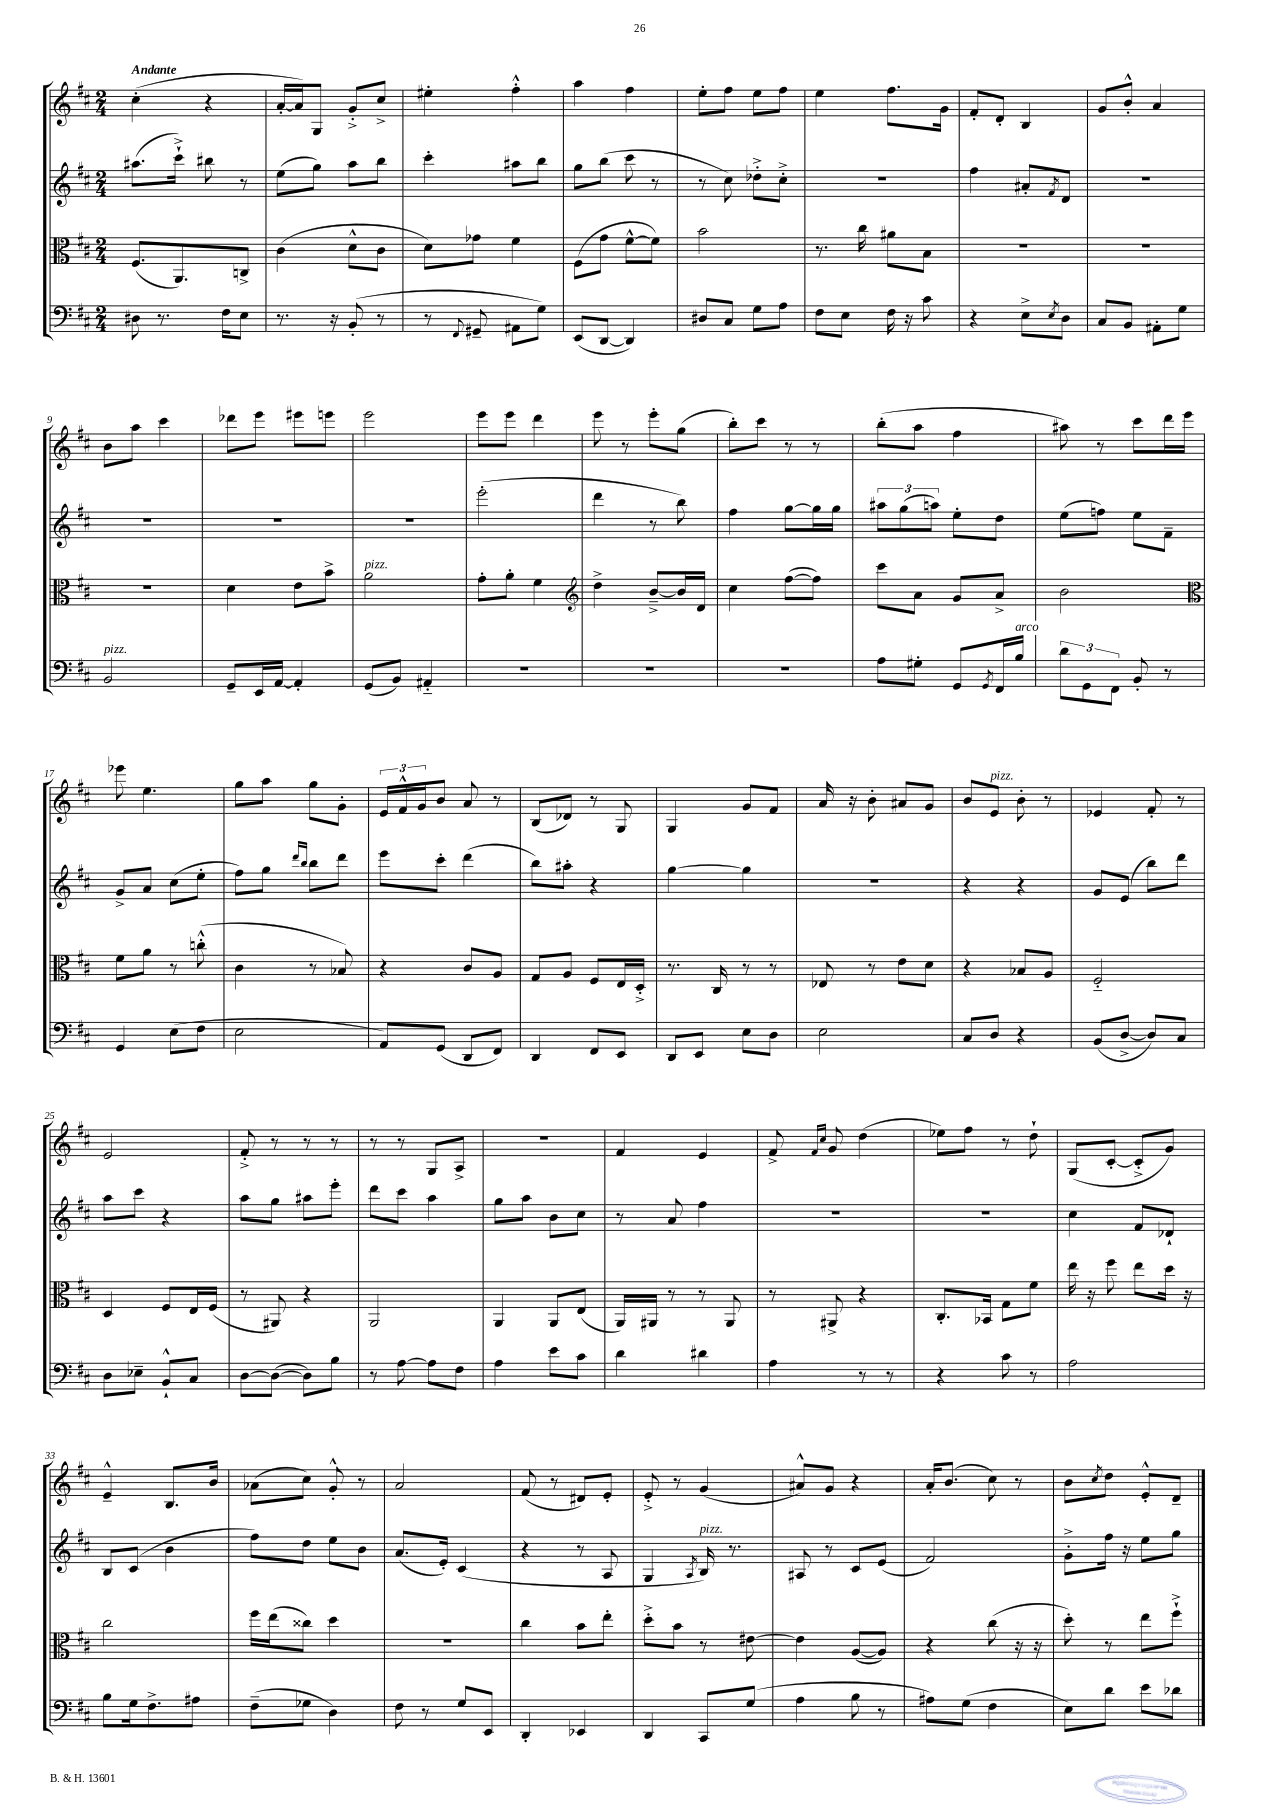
<<
\new StaffGroup <<
\new Staff = "s0" {
    \clef treble \key d \major \numericTimeSignature \time 2/4 \tempo "Andante"
    cis''4-.( r4 |
    a'16~-. a'16) g8 g'8-.-> cis''8-> |
    eis''4-. fis''4-.-^ |
    a''4 fis''4 |
    e''8-. fis''8 e''8 fis''8 |
    e''4 fis''8. g'16 |
    fis'8-. d'8-. b4 |
    g'8 b'8-.-^ a'4 |
    b'8 a''8 cis'''4 |
    des'''8 e'''8 eis'''8 e'''8 |
    e'''2 |
    e'''8 e'''8 d'''4 |
    e'''8 r8 e'''8-. g''8( |
    b''8-.) cis'''8 r8 r8 |
    b''8-.( a''8 fis''4 |
    ais''8) r8 cis'''8 d'''16 e'''16 |
    ees'''8 e''4. |
    g''8 a''8 g''8 g'8-. |
    \tuplet 3/2 { e'16 fis'16-^ g'16 } b'8 a'8 r8 |
    b8( des'8) r8 g8 |
    g4 g'8 fis'8 |
    a'16 r16 b'8-. ais'8 g'8 |
    b'8 e'8^\markup { \italic "pizz." } b'8-. r8 |
    ees'4 fis'8-. r8 |
    e'2 |
    fis'8-.-> r8 r8 r8 |
    r8 r8 g8 a8-> |
    R2 |
    fis'4 e'4 |
    fis'8-> \grace { fis'16 cis''16 } g'8 d''4( |
    ees''8) fis''8 r8 d''8-! |
    g8( cis'8~-. cis'8-.-> g'8) |
    e'4---^ b8. b'16 |
    aes'8( cis''8) g'8-.-^ r8 |
    a'2 |
    fis'8( r8 dis'8) e'8-. |
    e'8-.-> r8 g'4( |
    ais'8-^) g'8 r4 |
    a'16-. b'8.( cis''8) r8 |
    b'8 \acciaccatura { cis''8 } d''8 e'8-.-^ d'8-- \bar "|." |
}
\new Staff = "s1" {
    \clef treble \key d \major \numericTimeSignature \time 2/4
    ais''8.( cis'''16-!->) bis''8 r8 |
    e''8( g''8) a''8 b''8 |
    cis'''4-. ais''8 b''8 |
    g''8 b''8( cis'''8 r8 |
    r8 cis''8) des''8-.-> cis''8-.-> |
    R2 |
    fis''4 ais'8-. \acciaccatura { fis'8 } d'8 |
    R2 |
    R2 |
    R2 |
    R2 |
    e'''2-.( |
    d'''4 r8 b''8) |
    fis''4 g''8~ g''16 g''16 |
    \tuplet 3/2 { ais''8 g''8( a''8) } e''8-. d''8 |
    e''8( f''8) e''8 fis'8-- |
    g'8-> a'8 cis''8( e''8-. |
    fis''8) g''8 \grace { d'''16 b''16 } b''8 d'''8 |
    e'''8 cis'''8-. d'''4( |
    b''8) ais''8-. r4 |
    g''4~ g''4 |
    r2 |
    r4 r4 |
    g'8 e'8( b''8) d'''8 |
    a''8 cis'''8 r4 |
    a''8 g''8 ais''8 e'''8-. |
    d'''8 cis'''8 a''4 |
    g''8 a''8 b'8 cis''8 |
    r8 a'8 fis''4 |
    R2 |
    R2 |
    cis''4 fis'8 des'8-! |
    b8 cis'8( b'4 |
    fis''8) d''8 e''8 b'8 |
    a'8.( e'16-.) cis'4( |
    r4 r8 a8 |
    g4 \acciaccatura { a8 } b16^\markup { \italic "pizz." }) r8. |
    ais8 r8 cis'8 e'8( |
    fis'2) |
    g'8-.-> fis''16 r16 e''8 g''8 \bar "|." |
}
\new Staff = "s2" {
    \clef alto \key d \major \numericTimeSignature \time 2/4
    fis8.( a,8.) c8-> |
    cis'4( d'8-^ cis'8 |
    d'8) ges'8 fis'4 |
    fis8( g'8 fis'8~-^ fis'8) |
    b'2 |
    r8. cis''16 ais'8 b8 |
    R2 |
    R2 |
    R2 |
    d'4 e'8 b'8-> |
    a'2^\markup { \italic "pizz." } |
    g'8-. a'8-. fis'4 |
    \clef treble d''4-> b'8~---> b'16 d'16 |
    cis''4 fis''8~( fis''8) |
    cis'''8 a'8 g'8 a'8-> |
    b'2 |
    \clef alto fis'8 a'8 r8 c''8-.-^( |
    cis'4 r8 bes8) |
    r4 cis'8 a8 |
    g8 a8 fis8 e16 d16-.-> |
    r8. cis16 r8 r8 |
    ees8 r8 e'8 d'8 |
    r4 bes8 a8 |
    fis2-_ |
    d4 fis8 e16 fis16( |
    r8 ais,8) r4 |
    a,2 |
    a,4 a,8 e8( |
    a,16) ais,16 r8 r8 ais,8 |
    r8 ais,8-> r4 |
    cis8.-. bes,16 g8 fis'8 |
    e''16 r16 fis''8 e''8 d''16 r16 |
    cis''2 |
    fis''16 e''16( cisis''8) d''4 |
    r2 |
    cis''4 b'8 e''8-. |
    d''8-.-> b'8 r8 eis'8~ |
    eis'4 a8~( a8) |
    r4 cis''8( r16 r16 |
    d''8-.) r8 e''8 fis''8-!-> \bar "|." |
}
\new Staff = "s3" {
    \clef bass \key d \major \numericTimeSignature \time 2/4
    dis8 r8. fis16 e8 |
    r8. r16 b,8-.( r8 |
    r8 \appoggiatura { fis,8 } gis,8-- ais,8 g8) |
    e,8( d,8~ d,4) |
    dis8 cis8 g8 a8 |
    fis8 e8 fis16 r16 cis'8 |
    r4 e8-> \acciaccatura { e8 } d8 |
    cis8 b,8 ais,8-. g8 |
    b,2^\markup { \italic "pizz." } |
    g,8-- e,16 a,16~ a,4-. |
    g,8( b,8) ais,4-_ |
    R2 |
    R2 |
    R2 |
    a8 gis8-. g,8 \acciaccatura { g,8 } fis,16 b16^\markup { \italic "arco" } |
    \tuplet 3/2 { d'8 g,8 fis,8 } b,8-. r8 |
    g,4 e8( fis8 |
    e2 |
    a,8) g,8( d,8 fis,8) |
    d,4 fis,8 e,8 |
    d,8 e,8 e8 d8 |
    e2 |
    cis8 d8 r4 |
    b,8( d8~-> d8) cis8 |
    d8 ees8-- b,8-!-^ cis8 |
    d8~ d8~( d8) b8 |
    r8 a8~ a8 fis8 |
    a4 e'8 cis'8 |
    d'4 dis'4 |
    a4 r8 r8 |
    r4 cis'8 r8 |
    a2 |
    b8 g16 fis8.-> ais8 |
    fis8--( ges8 d4) |
    fis8 r8 g8 e,8 |
    d,4-. ees,4 |
    d,4 cis,8 g8( |
    a4 b8 r8 |
    ais8) g8( fis4 |
    e8) d'8 e'8 des'8 \bar "|." |
}
>>
>>
